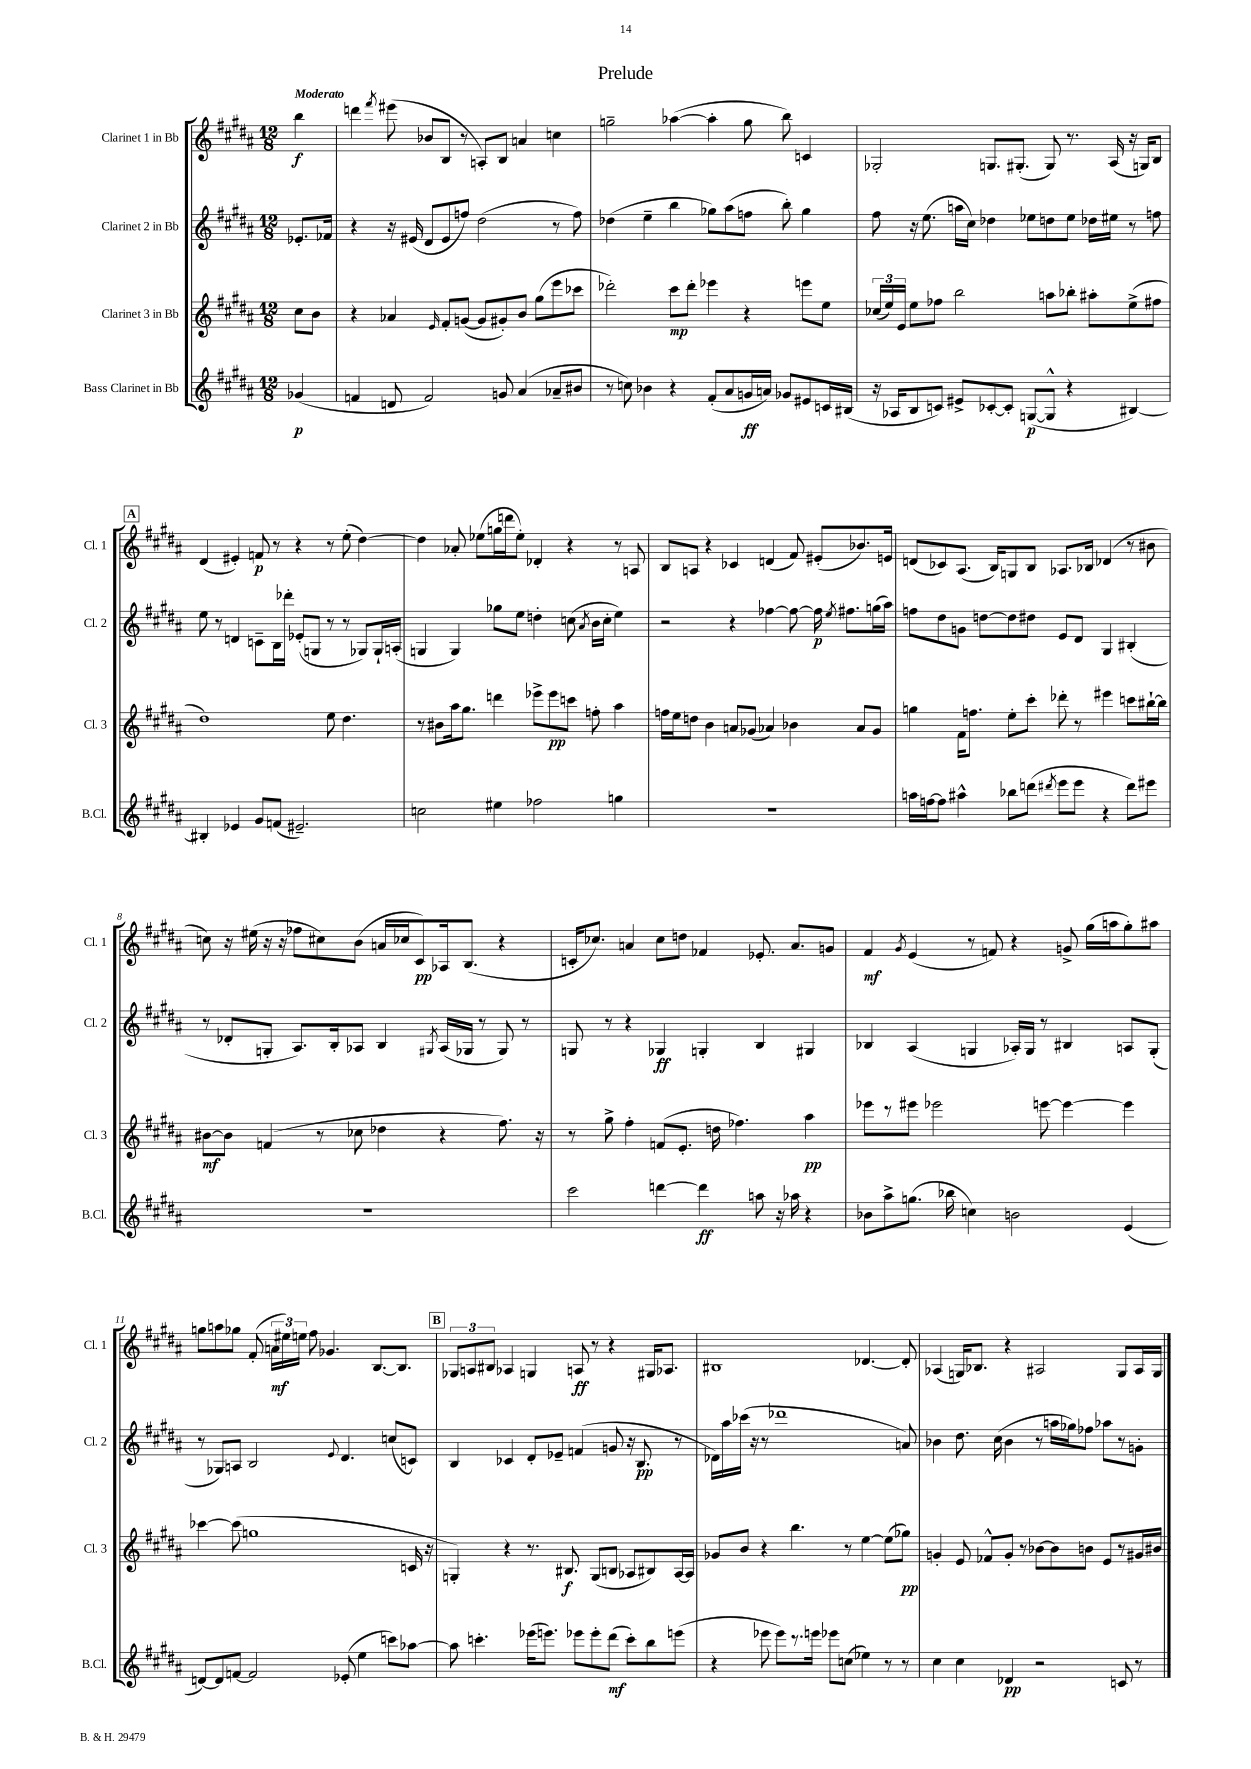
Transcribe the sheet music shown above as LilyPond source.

\header { title = "Prelude" }
<<
\new StaffGroup <<
\new Staff = "s0" \with { instrumentName = "Clarinet 1 in Bb" shortInstrumentName = "Cl. 1" } {
    \clef treble \key b \major \numericTimeSignature \time 12/8 \partial 4 \tempo "Moderato"
    \autoBeamOff b''4\f |
    d'''4 \acciaccatura { fis'''8 } eis'''8( bes'8[ b8] r8 a8[-.) b8] a'4 c''4 |
    g''2-- aes''4~( aes''4-. g''8 b''8) c'4 |
    ges2-. g8.[ gis8.]-.( gis8) r8. ais16( r16 g16[) b8] |
    \mark \markup { \box "A" } dis'4( eis'4-.) f'8\p r8 r4 r8 e''8-.( dis''4~) |
    dis''4 aes'8-. ees''8[( g''16 d'''16 ees''8]-.) des'4-. r4 r8 a8 |
    b8[ a8] r4 ces'4 d'4( fis'8) eis'8[-.( bes'8.) e'16] |
    d'8[( ces'8) ais8.]( b16[) g8 b8] aes8.[ bes16] des'4( r8 bis'8 |
    c''8) r16 eis''16( r16 r16 fes''8[ cis''8) b'8]( a'16[ ces''16 cis'8\pp) aes16 b8.]( r4 |
    c'16[-. ces''8.]) a'4 ces''8[ d''8] fes'4 ees'8.-. a'8.[ g'8] |
    fis'4\mf \acciaccatura { gis'8 } e'4( r8 f'8) r4 g'8-> gis''16[( a''16 gis''8-.) ais''8] |
    g''8[ a''8 ges''8] fis'8-.( \tuplet 3/2 { a'16[\mf eis''16) e''16] } fis''8 ges'4. b8.[~ b8.] |
    \mark \markup { \box "B" } \tuplet 3/2 { ges8[ a8 bis8] } aes4 g4 a8\ff r8 r4 gis16[ aes8.] |
    bis1 des'4.~ des'8-. |
    aes4( g16[) bes8.] r4 ais2 g8[ ais16 g16] \bar "|." |
}
\new Staff = "s1" \with { instrumentName = "Clarinet 2 in Bb" shortInstrumentName = "Cl. 2" } {
    \clef treble \key b \major \numericTimeSignature \time 12/8 \partial 4
    \autoBeamOff ees'8.[-. fes'16] |
    r4 r16 eis'16( dis'8[ eis'8 f''8]) dis''2( r8 f''8) |
    des''4( e''4-- b''4 ges''8[) ais''8( f''8] b''8-.) ges''4 |
    fis''8 r16 e''8.( a''16[ cis''16]) des''4 ees''8[ d''8 ees''8] des''16[ eis''16] r8 f''8 |
    \mark \markup { \box "A" } e''8 r8 d'4 c'8[-- b16 des'''16]-. ees'8[-.( g8] r8 r8 ges8[) ges16-! a16]-.( |
    g4 g4) ges''8[ e''8] d''4-. c''8( \acciaccatura { ais'8 } b'16[ c''16]-. e''4) |
    r2 r4 fes''4~ fes''8~ fes''16\p \acciaccatura { e''8 } fis''8.[ g''16( ais''16]) |
    f''8[ dis''8 g'8] d''8[~ d''8 dis''8] e'8[ dis'8] gis4 bis4-.( |
    r8 des'8[-. g8]-. ais8.[) b16-. aes8] b4 \acciaccatura { gis8 } aes16[( ges16] r8 ges8) r8 |
    g8 r8 r4 ges4\ff g4-. b4 gis4 |
    bes4 ais4( g4 aes16[-.) g16] r8 bis4 a8[ g8]-.( |
    r8 ges8[) a8] b2 \appoggiatura { e'8 } dis'4. c''8[( c'8]) |
    \mark \markup { \box "B" } b4 ces'4 dis'8[-. ees'8]-- f'4( g'8 r16 b8.\pp r8 |
    des'16[) ais''16 ces'''16]( r16 r8 des'''1 a'8) |
    bes'4 dis''8. cis''16( bes'4 r8 a''16[ ges''16) fes''8] aes''8[ r8 g'8]-. \bar "|." |
}
\new Staff = "s2" \with { instrumentName = "Clarinet 3 in Bb" shortInstrumentName = "Cl. 3" } {
    \clef treble \key b \major \numericTimeSignature \time 12/8 \partial 4
    \autoBeamOff cis''8[ b'8] |
    r4 aes'4 \grace { e'16 } fis'8[-. g'8]~( g'8[ gis'8-.) b'8] gis''8[( e'''8 ces'''8] |
    des'''2-.) cis'''8[\mp des'''8]-. ees'''4 r4 e'''8[ e''8] |
    \tuplet 3/2 { ces''16[( e''16) e'16] } e''8[ fes''8] b''2 a''8[ bes''8]-. ais''8[-. e''8->( fis''8] |
    \mark \markup { \box "A" } dis''1) e''8 dis''4. |
    r8 bis'8[ ais''16 gis''8.] d'''4 ees'''8[-> ees'''8\pp c'''8] f''8-. ais''4 |
    f''16[ e''16 d''8] b'4 a'8[ ges'8]( aes'4) bes'4 aes'8[ ges'8] |
    g''4 fis'16[ f''8.] e''8[-. cis'''8]-. des'''8-. r8 eis'''4 c'''8[ bis''16~-! bis''16] |
    bis'8[~\mf bis'8] f'4( r8 ces''8 des''4 r4 fis''8.) r16 |
    r8 gis''8-> fis''4-. f'8[( e'8.]-. d''16 fes''4.) ais''4\pp |
    ees'''8[ r8 eis'''8] ees'''2 e'''8~ e'''4~ e'''4 |
    ces'''4~ ces'''8( g''1 c'16 r16 |
    \mark \markup { \box "B" } g4-.) r4 r8. bis8.\f g8[( b8] aes8[ bis8) aes16~ aes16] |
    ges'8[ b'8] r4 b''4. r8 e''4~ e''8[( ges''8]\pp) |
    g'4-. e'8 fes'8[-^ g'8]-. r8 bes'8[~ bes'8 b'8] e'8[ r8 gis'16 bis'16] \bar "|." |
}
\new Staff = "s3" \with { instrumentName = "Bass Clarinet in Bb" shortInstrumentName = "B.Cl." } {
    \clef treble \key b \major \numericTimeSignature \time 12/8 \partial 4
    \autoBeamOff ges'4\p( |
    f'4 d'8 f'2) g'8 ais'4( aes'8[-- bis'8] |
    r8 c''8) bes'4 r4 fis'8[-.( ais'8 g'16\ff a'16]) ges'8[ eis'8 c'16 bis16]( |
    r16 aes16[ b8 c'8]) eis'8[-> ces'8~-. ces'8]-. g8[~\p( g8]-^ r4 bis4~) |
    \mark \markup { \box "A" } bis4-. ees'4 gis'8[ f'8]( eis'2.--) |
    c''2 eis''4 fes''2 g''4 |
    R1. |
    a''16[ f''16~ f''8] ais''4-^ bes''8[ d'''8]( \acciaccatura { dis'''8 } e'''8[ e'''8] r4 dis'''8[) eis'''8] |
    R1. |
    cis'''2 d'''4~ d'''4\ff a''8 r16 aes''16 r4 |
    bes'8[ ais''8-> g''8.]( bes''16 c''4) b'2 e'4( |
    d'8[~) d'8 f'8]~ f'2 ees'8-.( e''4 c'''8[) aes''8]~ |
    \mark \markup { \box "B" } aes''8 c'''4.-. ees'''16[( e'''8.]) ees'''8[ ees'''8-. dis'''8]\mf( c'''8[-.) b''8 e'''8]( |
    r4 ees'''8 ees'''8[) r8. e'''16] ees'''8[ c''8]( ees''4) r8 r8 |
    cis''4 cis''4 des'4\pp r2 c'8 r8 \bar "|." |
}
>>
>>
